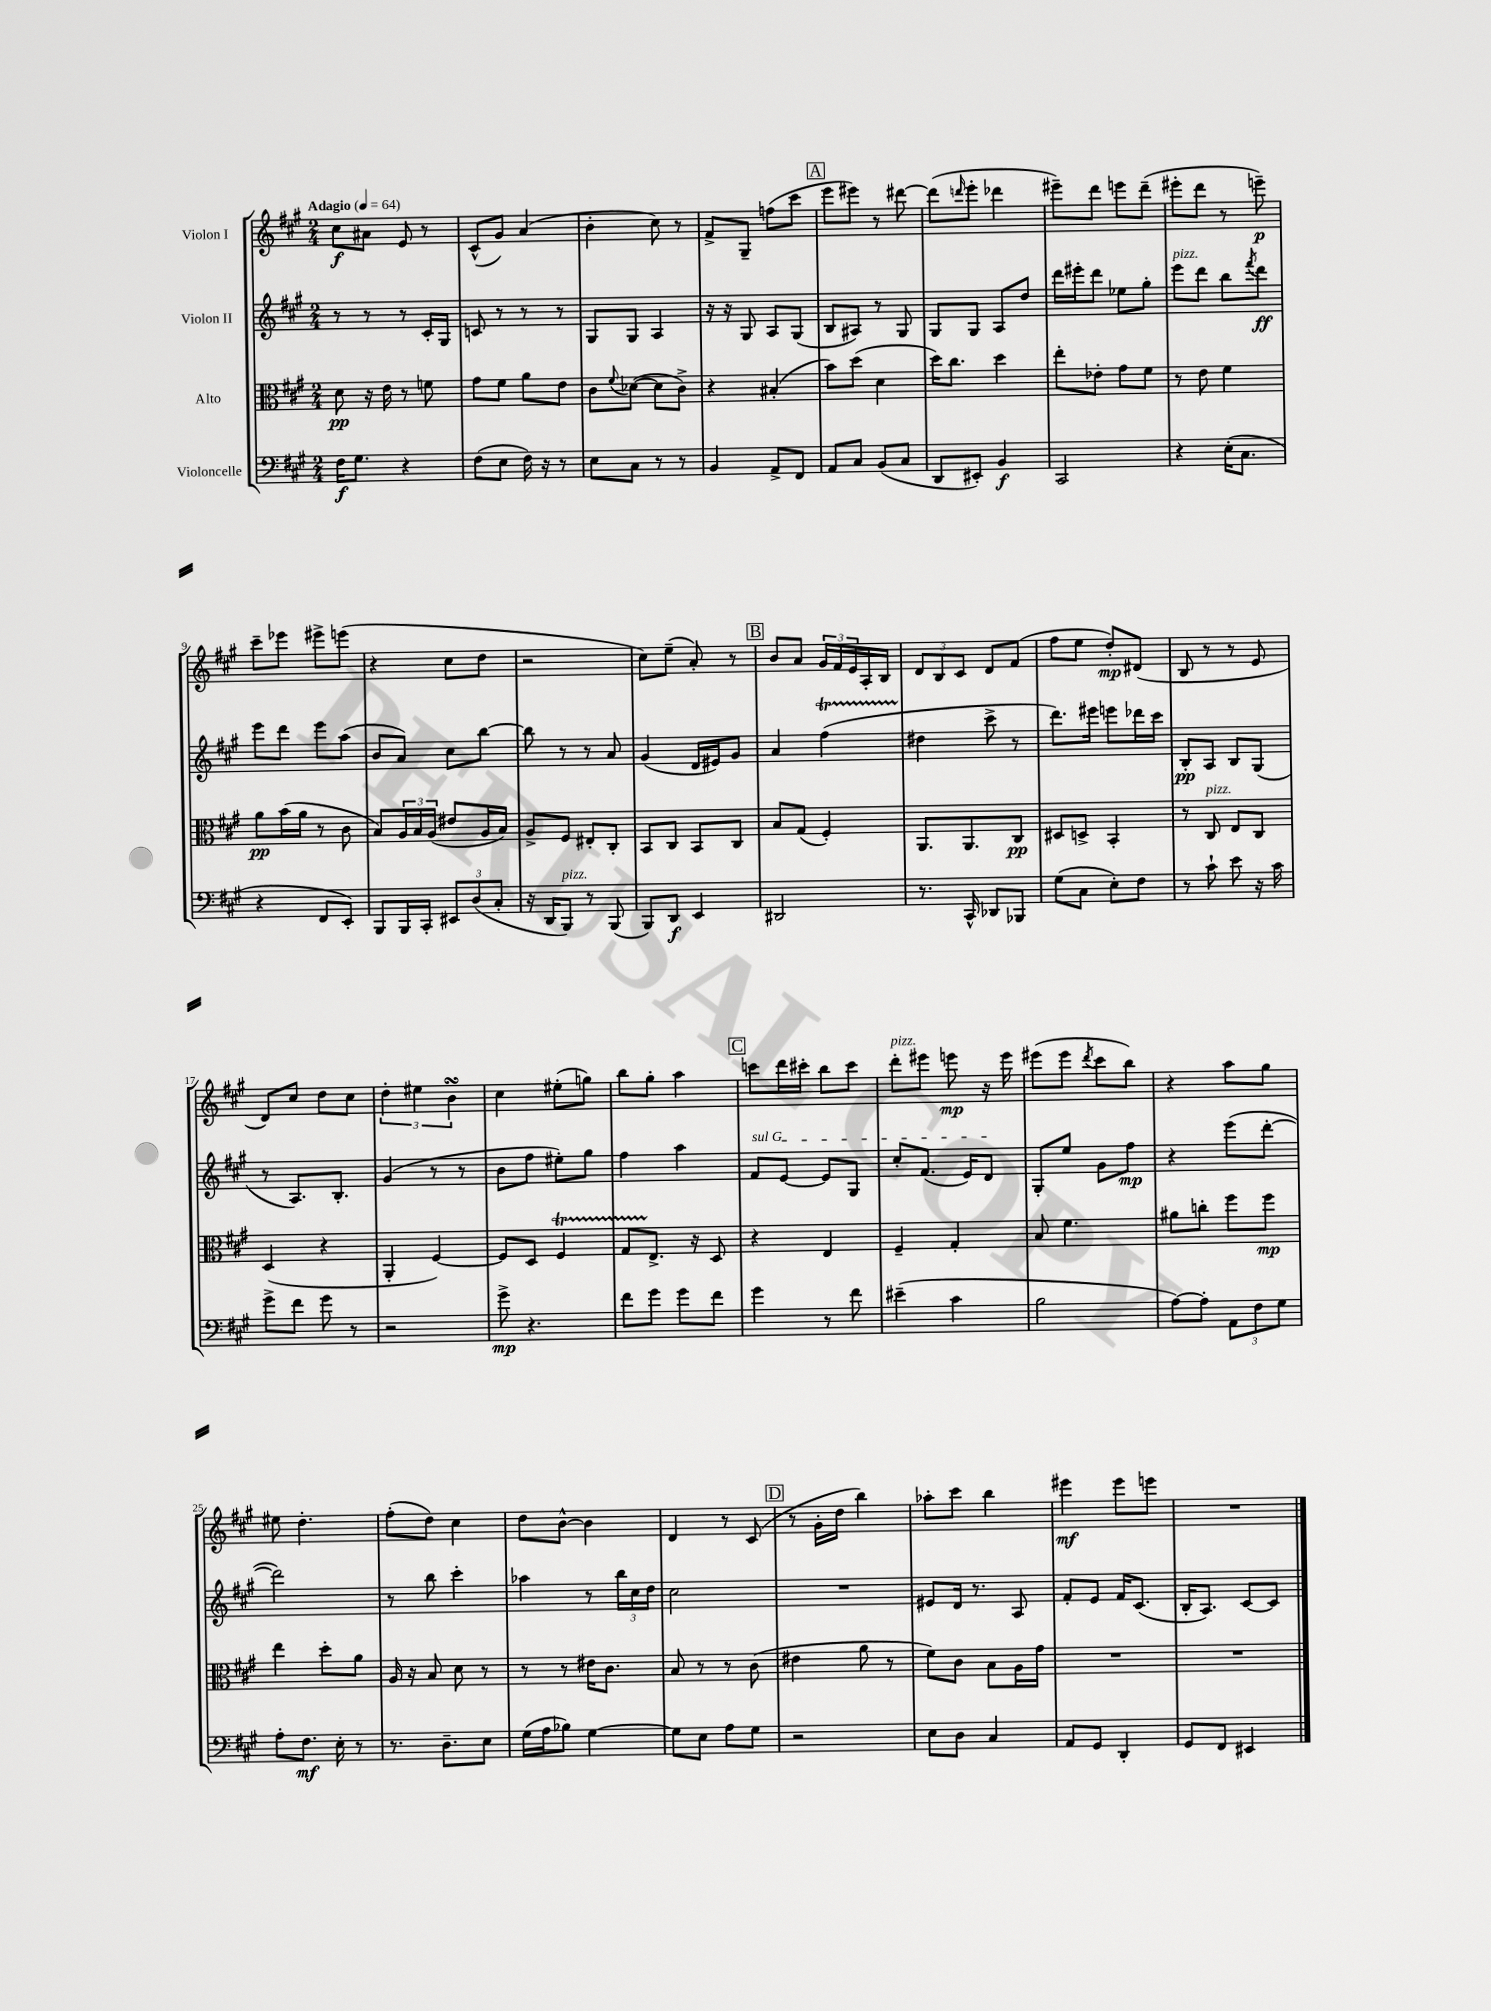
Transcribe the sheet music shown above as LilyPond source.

<<
\new StaffGroup <<
\new Staff = "s0" \with { instrumentName = "Violon I" } {
    \clef treble \key a \major \numericTimeSignature \time 2/4 \tempo "Adagio" 4 = 64
    cis''8\f ais'8 e'8 r8 |
    cis'8-^( gis'8) a'4( |
    b'4-. cis''8) r8 |
    fis'8-> gis8-- f''8( cis'''8 |
    \mark \markup { \box "A" } e'''8 eis'''8) r8 dis'''8~ |
    dis'''8( \grace { d'''16 } e'''8-. des'''4 |
    eis'''8--) d'''8 e'''8 d'''8--( |
    eis'''8-. d'''8 r8 e'''8--\p) |
    cis'''8-- ees'''8 eis'''8-> e'''8( |
    r4 cis''8 d''8 |
    r2 |
    cis''8) e''8--( a'8-.) r8 |
    \mark \markup { \box "B" } b'8 a'8 \tuplet 3/2 { gis'16 fis'16 e'16 } a16-. b16 |
    \tuplet 3/2 { d'8 b8 cis'8 } d'8 fis'8( |
    fis''8 e''8 d''8-.\mp) dis'8( |
    b8 r8 r8 e'8 |
    d'8) cis''8 d''8 cis''8 |
    \tuplet 3/2 { d''4-. eis''4 b'4\turn } |
    cis''4 eis''8-.( g''8) |
    b''8 gis''8-. a''4 |
    \mark \markup { \box "C" } c'''8 d'''16 cis'''16-. b''8 cis'''8 |
    d'''8-.^\markup { \italic "pizz." } eis'''8 e'''8\mp r16 e'''16 |
    eis'''8( eis'''8 \acciaccatura { d'''8 } cis'''8 b''8) |
    r4 a''8 gis''8 |
    eis''8 d''4.-. |
    fis''8-.( d''8) cis''4 |
    d''8 b'8~-^ b'4 |
    d'4 r8 cis'8( |
    \mark \markup { \box "D" } r8 gis'16-. d''16 b''4) |
    aes''8-. cis'''8 b''4 |
    eis'''4\mf eis'''8 e'''8 |
    R2 \bar "|." |
}
\new Staff = "s1" \with { instrumentName = "Violon II" } {
    \clef treble \key a \major \numericTimeSignature \time 2/4
    r8 r8 r8 cis'16-. gis16 |
    c'8 r8 r8 r8 |
    gis8 gis8 a4 |
    r16 r16 gis8 a8 gis8( |
    \mark \markup { \box "A" } b8 ais8) r8 gis8 |
    gis8 gis8 a8 d''8 |
    d'''16 eis'''16-. d'''8 ees''8 gis''8-. |
    e'''8^\markup { \italic "pizz." } d'''8 b''8 \acciaccatura { fis'''8 } d'''8\ff |
    e'''8 d'''8 e'''8 a''8( |
    b'8 a'8) cis''8 b''8~ |
    b''8 r8 r8 a'8 |
    gis'4( d'16 eis'16) gis'8 |
    \mark \markup { \box "B" } a'4 fis''4\startTrillSpan( |
    dis''4\stopTrillSpan cis'''8-> r8 |
    d'''8.) eis'''16 e'''8 des'''16 cis'''16 |
    b8-.\pp a8 b8 gis8( |
    r8 a8.) b8.-. |
    gis'4( r8 r8 |
    b'8 fis''8 eis''8-.) gis''8 |
    fis''4 a''4 |
    \mark \markup { \box "C" } \once \override TextSpanner.bound-details.left.text = \markup { \italic "sul G" } fis'8\startTextSpan e'8~ e'8 gis8 |
    cis''8-. fis'8.( e'16) d'8\stopTextSpan |
    gis8-. e''8 gis'8 fis''8\mp |
    r4 e'''8( d'''8~-. |
    d'''2) |
    r8 b''8 cis'''4-. |
    aes''4 r8 \tuplet 3/2 { b''16 cis''16 d''16 } |
    cis''2 |
    \mark \markup { \box "D" } R2 |
    eis'8 d'16 r8. a8 |
    fis'8-. e'8 fis'16 cis'8.( |
    b16-. a8.) cis'8~ cis'8 \bar "|." |
}
\new Staff = "s2" \with { instrumentName = "Alto" } {
    \clef alto \key a \major \numericTimeSignature \time 2/4
    d'8\pp r16 e'16 r8 f'8 |
    gis'8 fis'8 a'8 e'8 |
    cis'8 \appoggiatura { fis'8 } des'8~( des'8 cis'8->) |
    r4 bis4-.( |
    \mark \markup { \box "A" } b'8) d''8( d'4 |
    d''16) cis''8. d''4 |
    e''8-. ees'8-. gis'8 fis'8 |
    r8 e'8 fis'4 |
    a'8\pp b'16( a'16 r8 cis'8 |
    b8) \tuplet 3/2 { a16 b16 a16( } eis'8 a16 b16) |
    a8-> fis8 eis8-. cis8-. |
    b,8 cis8 b,8 cis8 |
    \mark \markup { \box "B" } b8 gis8( fis4-.) |
    a,8. a,8. cis8\pp |
    dis8 d8-> b,4-. |
    r8 cis8^\markup { \italic "pizz." } e8 cis8 |
    d4( r4 |
    a,4-. fis4~) |
    fis8 d8 fis4\startTrillSpan |
    gis8 e8.->\stopTrillSpan r16 d8 |
    \mark \markup { \box "C" } r4 e4 |
    fis4-- gis4-. |
    b8 fis'4. |
    ais'8 c''8-. fis''8 fis''8\mp |
    e''4 d''8-. a'8 |
    a16 r16 b8 d'8 r8 |
    r8 r8 eis'16 cis'8. |
    b8 r8 r8 cis'8( |
    \mark \markup { \box "D" } eis'4 a'8 r8 |
    fis'8) cis'8 b8 a16 gis'16 |
    R2 |
    R2 \bar "|." |
}
\new Staff = "s3" \with { instrumentName = "Violoncelle" } {
    \clef bass \key a \major \numericTimeSignature \time 2/4
    fis16\f gis8. r4 |
    fis8( e8 fis16) r16 r8 |
    e8 cis8 r8 r8 |
    b,4 a,8-> fis,8 |
    \mark \markup { \box "A" } a,8 cis8 b,8( cis8 |
    d,8 eis,8-.) b,4\f |
    cis,2 |
    r4 e16-.( cis8. |
    r4 fis,8 e,8-.) |
    b,,8 b,,16 cis,16-. \tuplet 3/2 { eis,8 d8( cis8-. } |
    r16 d,16 b,,8^\markup { \italic "pizz." }) r8 b,,8( |
    b,,8) d,8\f e,4 |
    \mark \markup { \box "B" } dis,2 |
    r8. cis,16-^ des,8 bes,,8 |
    gis8( cis8 e8-.) fis8 |
    r8 cis'8-! e'8 r16 cis'16 |
    gis'8-> fis'8 gis'8 r8 |
    r2 |
    gis'8->\mp r4. |
    fis'8 gis'8 gis'8 fis'8 |
    \mark \markup { \box "C" } gis'4 r8 fis'8 |
    eis'4--( cis'4 |
    b2 |
    a8~) a8-. \tuplet 3/2 { a,8 fis8 gis8 } |
    a8-. fis8.\mf e16-. r8 |
    r8. d8.-- e8 |
    gis16( a16 bes8) gis4~ |
    gis8 e8 a8 gis8 |
    \mark \markup { \box "D" } r2 |
    e8 d8 cis4 |
    a,8 gis,8 d,4-. |
    gis,8 fis,8 eis,4 \bar "|." |
}
>>
>>
